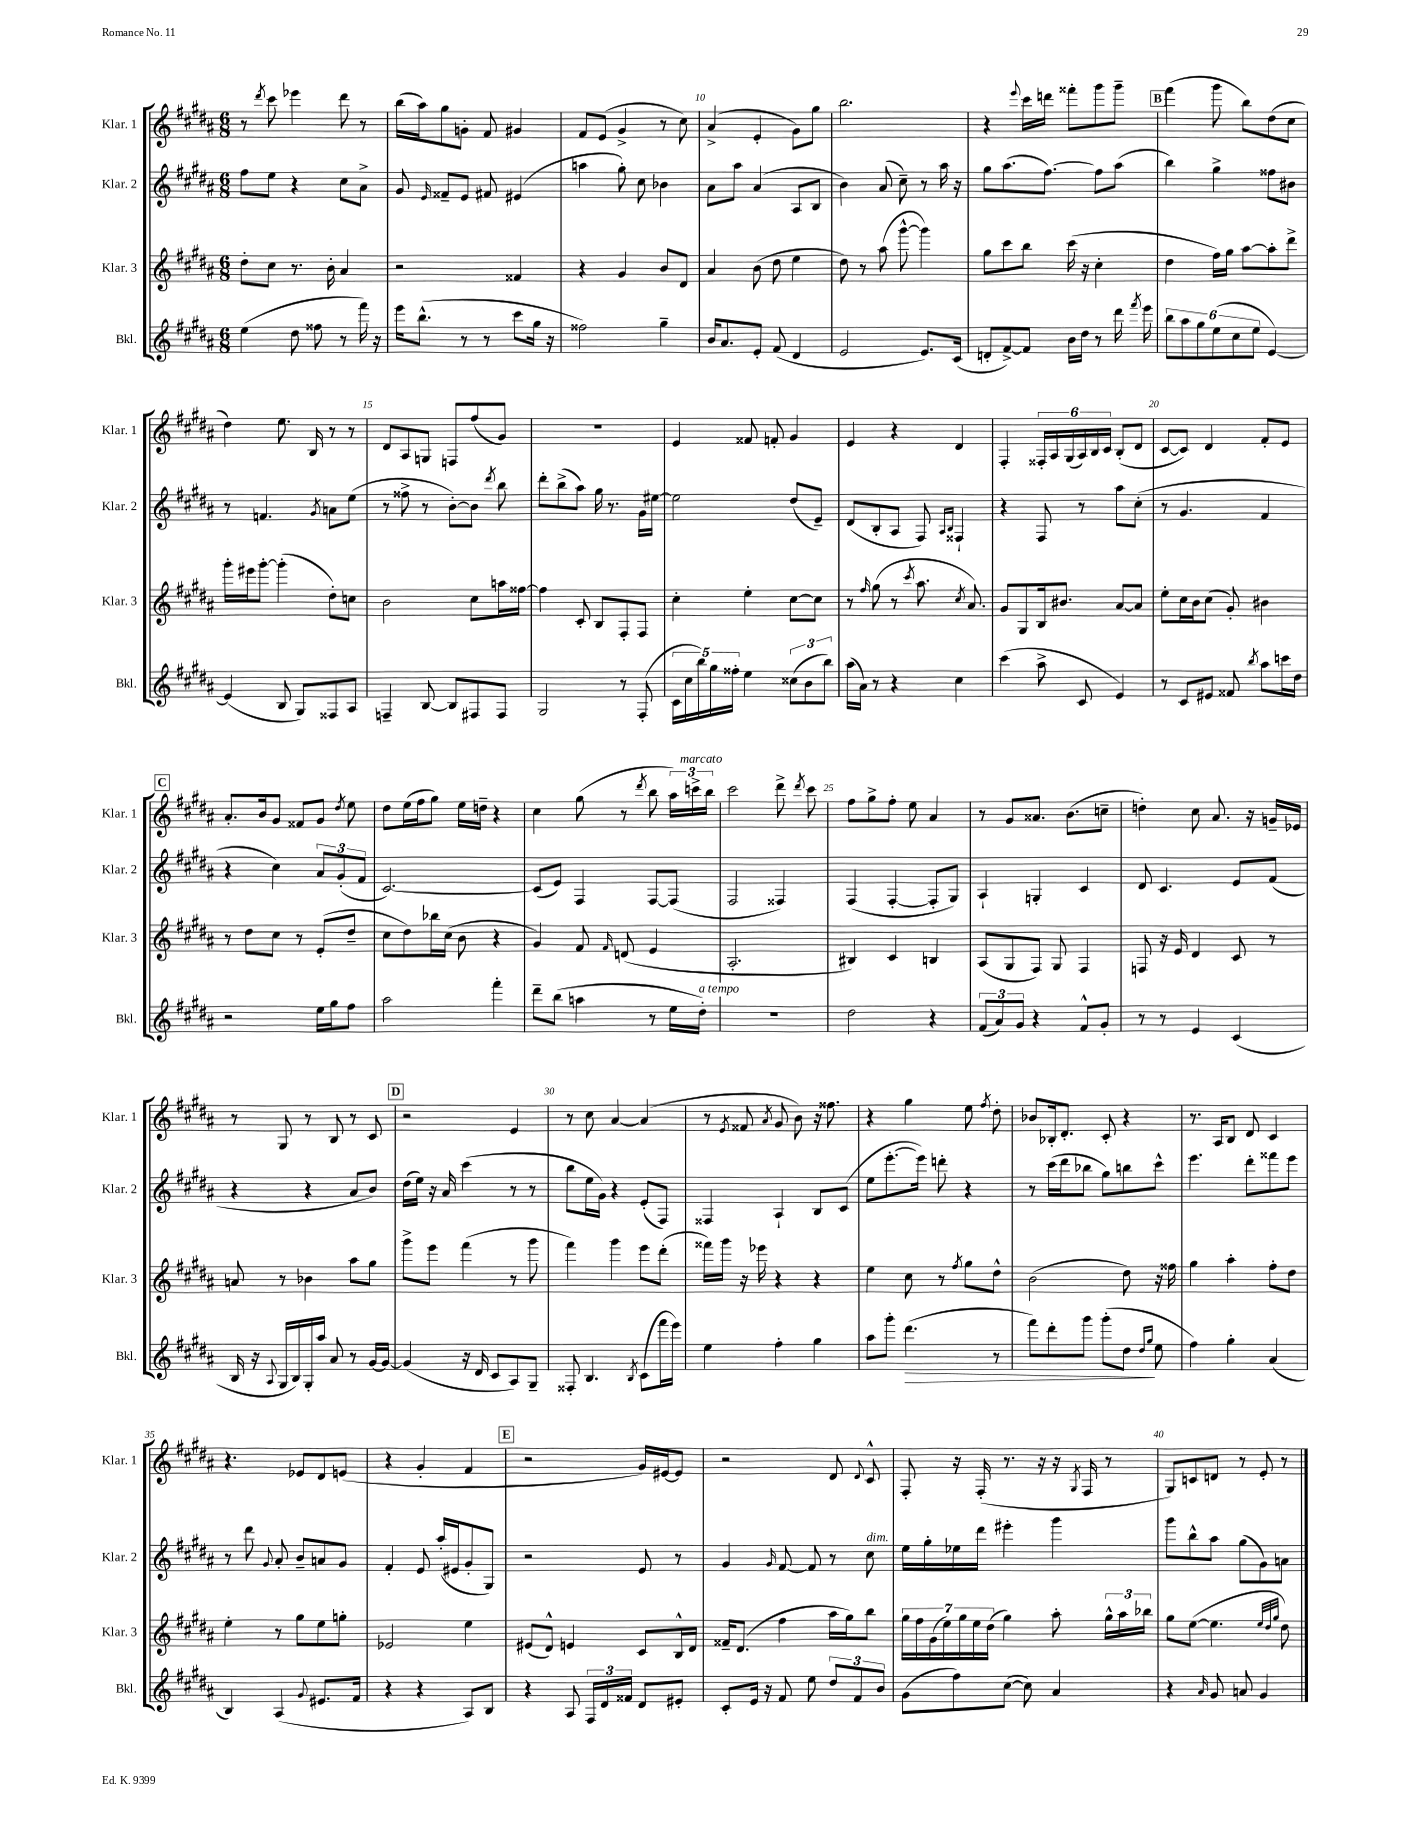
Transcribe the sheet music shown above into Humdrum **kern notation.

**kern	**dynam	**kern	**kern	**kern
*part4	*part4	*part3	*part2	*part1
*staff4	*staff4	*staff3	*staff2	*staff1
*I"Bkl.	*	*I"Klar. 3	*I"Klar. 2	*I"Klar. 1
*I'Bkl.	*	*I'Klar. 3	*I'Klar. 2	*I'Klar. 1
*clefG2	*	*clefG2	*clefG2	*clefG2
*k[f#c#g#d#a#]	*	*k[f#c#g#d#a#]	*k[f#c#g#d#a#]	*k[f#c#g#d#a#]
*M6/8	*	*M6/8	*M6/8	*M6/8
=7	=7	=7	=7	=7
(4ee\	.	8dd#'\L	8ff#\L	8r
.	.	.	.	8qddd#/
.	.	8cc#\J	8ee\J	8ccc#\
8dd#\	.	8.r	4r	4eee-X\
8ff##X\	.	.	.	.
.	.	16b'\	.	.
8r	.	4a#/	8cc#\L	8ddd#\
16fff#\)	.	.	8a#^\J	8r
16r	.	.	.	.
=8	=8	=8	=8	=8
16eee\KL	.	2r	8g#/	(16bb\LL
(8.bb^^\J	.	.	.	16aa#\J)
.	.	.	16qqe/	.
.	.	.	8f##X~/L	8gg#\
8r	.	.	8e/J	8gn'\J
8r	.	.	8f#X/	8f#/
8ccc#\L	.	4f##X/	(4e#X/	4g#X/
16gg#\Jk	.	.	.	.
16r	.	.	.	.
=9	=9	=9	=9	=9
2ff##X\)	.	4r	4aan\	8f#/L
.	.	.	.	(8e/J
.	.	4g#/	8gg#'\)	4g#^/
.	.	.	8cc#\	.
4gg#~\	.	8b/L	4b-X\	8r
.	.	8d#/J	.	8cc#\)
=10	=10	=10	=10	=10
16b/KL	.	4a#/	8a#\L	(4a#^/
8.a#/	.	.	.	.
.	.	.	8aa#\J	.
8e'/J	.	(8b\	(4a#/	4e'/
(8f#/	.	8dd#\	.	.
4d#/	.	4ee\	8A#/L	8g#\L)
.	.	.	8B/J	8gg#\J
=11	=11	=11	=11	=11
2e/	.	8dd#\)	4b\)	2.bb\
.	.	8r	.	.
.	.	(8aa#\	(8a#/	.
.	.	[8ggg#^^\	8cc#~\)	.
8.e/L)	.	4ggg#\])	8r	.
.	.	.	16aa#\	.
(16c#/Jk	.	.	16r	.
=12	=12	=12	=12	=12
8dn'/L	.	8gg#\L	8gg#\L	4r
[8f#^/)	.	8ccc#\	(8.aa#\	.
.	.	.	.	8qqeee/
8f#/J]	.	8bb\J	.	16ccc#\LL
.	.	.	[8.ff#\J)	16dddn\JJ
16b\LL	.	(16ccc#\	.	8fff##X'\L
16dd#\JJ	.	16r	.	.
8r	.	4cc#'\	8ff#\L]	8ggg#\
16ddd#\	.	.	(8aa#\J	8ggg#~\J
8qfff#/	.	.	.	.
16eee\	.	.	.	.
!!LO:REH:place=s1:t=B
=13	=13	=13	=13	=13
12bb\L	.	4dd#\	4bb\)	(4fff#\
12aa#\	.	.	.	.
12gg#\	.	.	.	.
(12ee\	.	16ff#\LL)	4gg#^\	8ggg#\
.	.	16gg#\JJ	.	.
12cc#\	.	.	.	.
.	.	[8aa#\L	.	8bb\L)
12ee\J	.	.	.	.
[4e/)	.	8aa#'\]	8ff##X\L	(8dd#\
.	.	8ddd#^\J	8b#X\J	8cc#\J
!!LO:LB:g=z
=14	=14	=14	=14	=14
(4e/]	.	16ggg#'\LL	8r	4dd#\)
.	.	16eee#X\J	.	.
.	.	[8ggg#'\J	4.fn/	.
8B/	.	(4ggg#'\]	.	8.ee\
8G#/L)	.	.	.	.
.	.	.	.	16B/
.	.	.	8qg#/	.
8F##X/	.	8dd#'\L)	8an\L	8r
8A#/J	.	8ccn\J	(8ee\J	8r
=15	=15	=15	=15	=15
4Fn~/	.	2b\	8r	8d#/L
.	.	.	8ff##X^\	8A#/
[8B/	.	.	8r	8Gn/J
8B/L]	.	.	[8b'\L)	8Fn/L
8F#X/	.	8cc#\L	8b\J]	(8ff#/
.	.	.	8qddd#/	.
8F#/J	.	16aan\L	8bb\	8g#/J)
.	.	[16ff##X\JJ	.	.
=16	=16	=16	=16	=16
2G#/	.	4ff##\]	8ddd#'\L	2.r
.	.	.	(8bb^\	.
.	.	8c#'/	8aa#\J)	.
.	.	8B/L	16gg#\	.
.	.	.	8.r	.
8r	.	8F#'/	.	.
(8F#'/	.	8F#/J	16g#\LL	.
.	.	.	[16ee#X\JJ	.
=17	=17	=17	=17	=17
20c#\LL	.	4cc#'\	2ee#\]	4e/
20cc#\	.	.	.	.
20bb\)	.	.	.	.
20gg#\	.	.	.	.
20ff##X'\JJ	.	.	.	.
4ee\	.	4ee'\	.	8f##X/
.	.	.	.	8fn'/
(12cc##X\L	.	[8cc#\L	(8dd#/L	4g#/
12b\	.	.	.	.
.	.	8cc#\J]	8e~/J)	.
12bb\J)	.	.	.	.
=18	=18	=18	=18	=18
(16aa#\LL	.	8r	(8d#/L	4e/
16a#\JJ)	.	.	.	.
.	.	16qqff#/	.	.
8r	.	(8gg#\	8B'/	.
4r	.	8r	8A#/J	4r
.	.	8qccc#/	.	.
.	.	8.aa#\	8F#/)	.
.	.	.	16qqA#/LL	.
.	.	.	16qqB/JJ	.
4cc#\	.	.	4F##X`/	4d#/
.	.	8qcc#/	.	.
.	.	8.a#/)	.	.
=19	=19	=19	=19	=19
(4ccc#\	.	8g#/L	4r	4F#'/
.	.	8G#/	.	.
8aa#^\	.	16B/k	8F#/	24F##X'/LL
.	.	.	.	24A#/
.	.	8.b#X/J	.	.
.	.	.	.	(24G#/
8c#/	.	.	8r	24A#/)
.	.	.	.	24B/
.	.	.	.	24c#/JJ
4e/)	.	[8a#/L	8aa#\L	(8B'/L
.	.	8a#/J]	(8cc#'\J	8d#/J
=20	=20	=20	=20	=20
8r	.	8ee'\L	8r	[8c#/L
8c#/L	.	16cc#\L	4.g#/	8c#/J])
.	.	16b\J	.	.
8e#X/J	.	(8cc#\J	.	4d#/
8f##X/	.	8g#'/)	.	.
8qbb/	.	.	.	.
8aa#\L	.	4b#X\	4f#/	8f#'/L
16cccn\L	.	.	.	8e/J
16dd#\JJ	.	.	.	.
!!LO:LB:g=z
!!LO:REH:place=s1:t=C
=21	=21	=21	=21	=21
2r	.	8r	4r	8.a#'/L
.	.	8dd#\L	.	.
.	.	.	.	16b/k
.	.	8cc#\J	4cc#\)	8g#/J
.	.	8r	.	8f##X/L
16ee\LL	.	(8e'/L	12a#/L	8g#/J
16gg#\J	.	.	.	.
.	.	.	(12g#'/	.
.	.	.	.	8qdd#/
8ff#\J	.	8dd#~/J	.	8ee\
.	.	.	12f#/J	.
=22	=22	=22	=22	=22
2aa#\	.	8cc#\L	[2.c#/)	8dd#\L
.	.	8dd#\)	.	(16ee\L
.	.	.	.	16ff#\J
.	.	16bb-X\L	.	8gg#\J)
.	.	(16cc#\JJ	.	.
.	.	8b\	.	16ee\LL
.	.	.	.	16ddn~\JJ
4fff#'\	.	4r	.	4r
=23	=23	=23	=23	=23
8ddd#~\L	.	4g#/)	(8c#/L]	4cc#\
(8bb\J	.	.	8e/J)	.
4aan\	.	8f#/	4F#/	(8gg#\
.	.	16qqf#/	.	.
.	.	(8dn/	.	8r
.	.	.	.	8qddd#/
8r	.	4e/	[8F#/L	8bb\
16ee\LL	.	.	(8F#/J]	24aa#\LL)
!	!	!	!	!LO:TX:a:i:t=marcato
.	.	.	.	24cccn^\
!LO:TX:a:i:t=a tempo	!	!	!	!
16dd#'\JJ)	.	.	.	.
.	.	.	.	24bb\JJ
=24	=24	=24	=24	=24
2.r	.	2.A#'/	2F#/	2ccc#\
.	.	.	4F##X/)	8ddd#^\
.	.	.	.	8qddd#/
.	.	.	.	8ccc#\
=25	=25	=25	=25	=25
2dd#\	.	4B#X/)	(4F#/	8ff#\L
.	.	.	.	8gg#^\
.	.	4c#/	[4F#'/	8ff#'\J
.	.	.	.	8ee\
4r	.	4Bn/	8F#'/L]	4a#/
.	.	.	8G#/J)	.
=26	=26	=26	=26	=26
(12f#/L	.	(8A#/L	4A#`/	8r
12a#/)	.	.	.	.
.	.	8G#/	.	8g#/L
12g#/J	.	.	.	.
4r	.	8F#/J)	4Gn'/	8.a##X/J
.	.	8G#/	.	.
.	.	.	.	(8.b\L
8f#^^/L	.	4F#/	4c#/	.
8g#'/J	.	.	.	8ccn~\J
=27	=27	=27	=27	=27
8r	.	8Fn/	8d#/	4ddn'\)
8r	.	16r	4.c#/	.
.	.	16e/	.	.
4e/	.	4d#/	.	8cc#\
.	.	.	.	8.a#/
(4c#/	.	8c#/	8e/L	.
.	.	.	.	16r
.	.	8r	(8f#/J	16gn~/LL
.	.	.	.	16e-X/JJ
!!LO:LB:g=z
=28	=28	=28	=28	=28
16B/	.	8an/	4r	8r
16r	.	.	.	.
8qqA#/	.	.	.	.
16G#/LL	.	8r	.	8G#/
16B/)	.	.	.	.
16G#'/	.	4b-X\	4r	8r
16aa#/JJ	.	.	.	.
8a#/	.	.	.	8B/
8r	.	8aa#\L	8a#/L	8r
[16g#/LL	.	8gg#\J	8b/J)	8c#/
16g#/JJ_	.	.	.	.
!!LO:REH:place=s1:t=D
=29	=29	=29	=29	=29
(4g#/]	.	8ggg#^\L	(16dd#\LL	2r
.	.	.	16ee\JJ)	.
.	.	8eee\J	16r	.
.	.	.	16a#/	.
16r	.	(4fff#\	(4ccc#\	.
16d#/	.	.	.	.
8c#/L	.	.	.	.
8A#/)	.	8r	8r	4e/
8G#~/J	.	8ggg#\	8r	.
=30	=30	=30	=30	=30
8F##X'/	.	4fff#\)	8bb\L	8r
4.B/	.	.	16ee\L	8cc#\
.	.	.	16g#\JJ)	.
.	.	4ggg#\	4r	[4a#/
8qB/	.	.	.	.
(8c#\L	.	8eee\L	(8e'/L	(4a#/]
16fff#\L	.	(8ddd#'\J	8F#/J)	.
16eee\JJ)	.	.	.	.
=31	=31	=31	=31	=31
4ee\	.	16fff##X\LL)	4F##X/	8r
.	.	16ggg#\JJ	.	.
.	.	.	.	8qe/
.	.	16r	.	8f##X/
.	.	16eee-X\	.	.
.	.	.	.	8qa#/
4ff#'\	.	4r	4A#`/	8g#/
.	.	.	.	8b\)
4gg#\	.	4r	8B/L	16r
.	.	.	.	8.ff##X\
.	.	.	(8c#/J	.
=32	=32	=32	=32	=32
8aa#\L	.	4ee\	8ee\L	4r
8ggg#'\J	.	.	[8.eee'\	.
!	!LO:HP:b	!	!	!
(4.ddd#\	>	8cc#\	.	4gg#\
.	.	.	16eee\Jk])	.
.	.	8r	8dddn'\	.
.	.	8qff#/	.	.
.	.	8gg#\L	4r	8ee\
.	.	.	.	8qff#/
8r	.	8dd#^^\J	.	8dd#'\
=33	=33	=33	=33	=33
8fff#\L)	.	(2b\	8r	8b-X/L
8ddd#'\	.	.	(16ccc#\LL	16B-X'/k
.	.	.	16ddd#\J	8.d#'/J
8ggg#\J	.	.	8bb-X\J	.
(8ggg#'\L	.	.	8gg#\L)	8c#'/
8dd#\J	.	8dd#\)	8bbn\	4r
16qqdd#/LL	.	.	.	.
16qqgg#/JJ	.	.	.	.
8ee\	]	16r	8ccc#^^\J	.
.	.	16ff##X\	.	.
=34	=34	=34	=34	=34
4ff#\)	.	4gg#\	4.eee\	8.r
.	.	.	.	16A#/KL
4gg#'\	.	4aa#'\	.	8B/J
.	.	.	8ddd#'\L	8d#/
(4a#/	.	8ff#'\L	8fff##X\	4c#/
.	.	8dd#\J	8eee\J	.
!!LO:LB:g=z
=35	=35	=35	=35	=35
4B/)	.	4ee'\	8r	4.r
.	.	.	8ddd#\	.
.	.	.	8qqg#/	.
(4A#/	.	8r	8a#'/	.
.	.	8gg#\L	8b~/L	8e-X/L
8qqg#/	.	.	.	.
8.e#X/L	.	8ee\	8an/	8d#/
.	.	8ggn'\J	8g#/J	(8en/J
16f#/Jk	.	.	.	.
=36	=36	=36	=36	=36
4r	.	2e-X/	4f#'/	4r
4r	.	.	8e/	4g#'/
.	.	.	(16aa#'/LL	.
.	.	.	16e#X/J	.
8A#/L)	.	4ee\	8g#'/	4f#/
8B/J	.	.	8G#/J)	.
!!LO:REH:place=s1:t=E
=37	=37	=37	=37	=37
4r	.	(8e#X/L	2r	2r
.	.	8d#^^/J)	.	.
8A#/	.	4en/	.	.
24F#/LL	.	.	.	.
24d#/	.	.	.	.
24f##X/JJ	.	.	.	.
8d#/L	.	8c#/L	8e/	16g#/LL)
.	.	.	.	[16e#X/J
8e#X'/J	.	16B^^/L	8r	8e#/J]
.	.	16d#/JJ	.	.
=38	=38	=38	=38	=38
8c#'/L	.	16f##X~/KL	4g#/	2r
.	.	(8.d#/J	.	.
16e/Jk	.	.	.	.
16r	.	.	.	.
.	.	.	16qqg#/	.
8f#/	.	4ff#\	[8f#/	.
8ee\	.	.	8f#/]	.
12dd#/L	.	16aa#\LL	8r	8d#/
.	.	16gg#\J)	.	.
12f#/	.	.	.	.
.	.	.	.	8qqd#/
!	!	!	!LO:TX:a:i:t=dim.	!
.	.	8bb\J	8cc#\	8c#^^/
12b/J	.	.	.	.
=39	=39	=39	=39	=39
(8g#\L	.	28gg#\LL	16ee\LL	8F#'/
.	.	28ff#\	.	.
.	.	.	16gg#'\	.
.	.	(28g#\	.	.
.	.	28ee\)	.	.
8ff#\)	.	.	16ee-X\	16r
.	.	28gg#\	.	.
.	.	28ee\	.	.
.	.	.	16ddd#\JJ	(16F#'/
.	.	(28dd#\JJ	.	.
([8cc#\J	.	4gg#\)	4eee#X'\	8.r
8cc#\])	.	.	.	.
.	.	.	.	16r
4a#/	.	8aa#'\	4ggg#\	16r
.	.	.	.	8qG#/
.	.	.	.	16F#/
.	.	24gg#^^\LL	.	8r
.	.	24aa#\	.	.
.	.	24bb-X\JJ	.	.
=40	=40	=40	=40	=40
4r	.	8gg#\L	8ggg#\L	8G#/L)
.	.	([8ee\J	8bb^^\	8cn/
16qqa#/	.	.	.	.
8g#/	.	4.ee\]	8aa#\J	8dn/J
8an/	.	.	(8gg#\L	8r
4g#/	.	.	8g#\)	8e'/
.	.	32qqee/LLL	.	.
.	.	32qqdd#/	.	.
.	.	32qqgg#/JJJ	.	.
.	.	8dd#\)	8an\J	8r
==	==	==	==	==
*-	*-	*-	*-	*-
